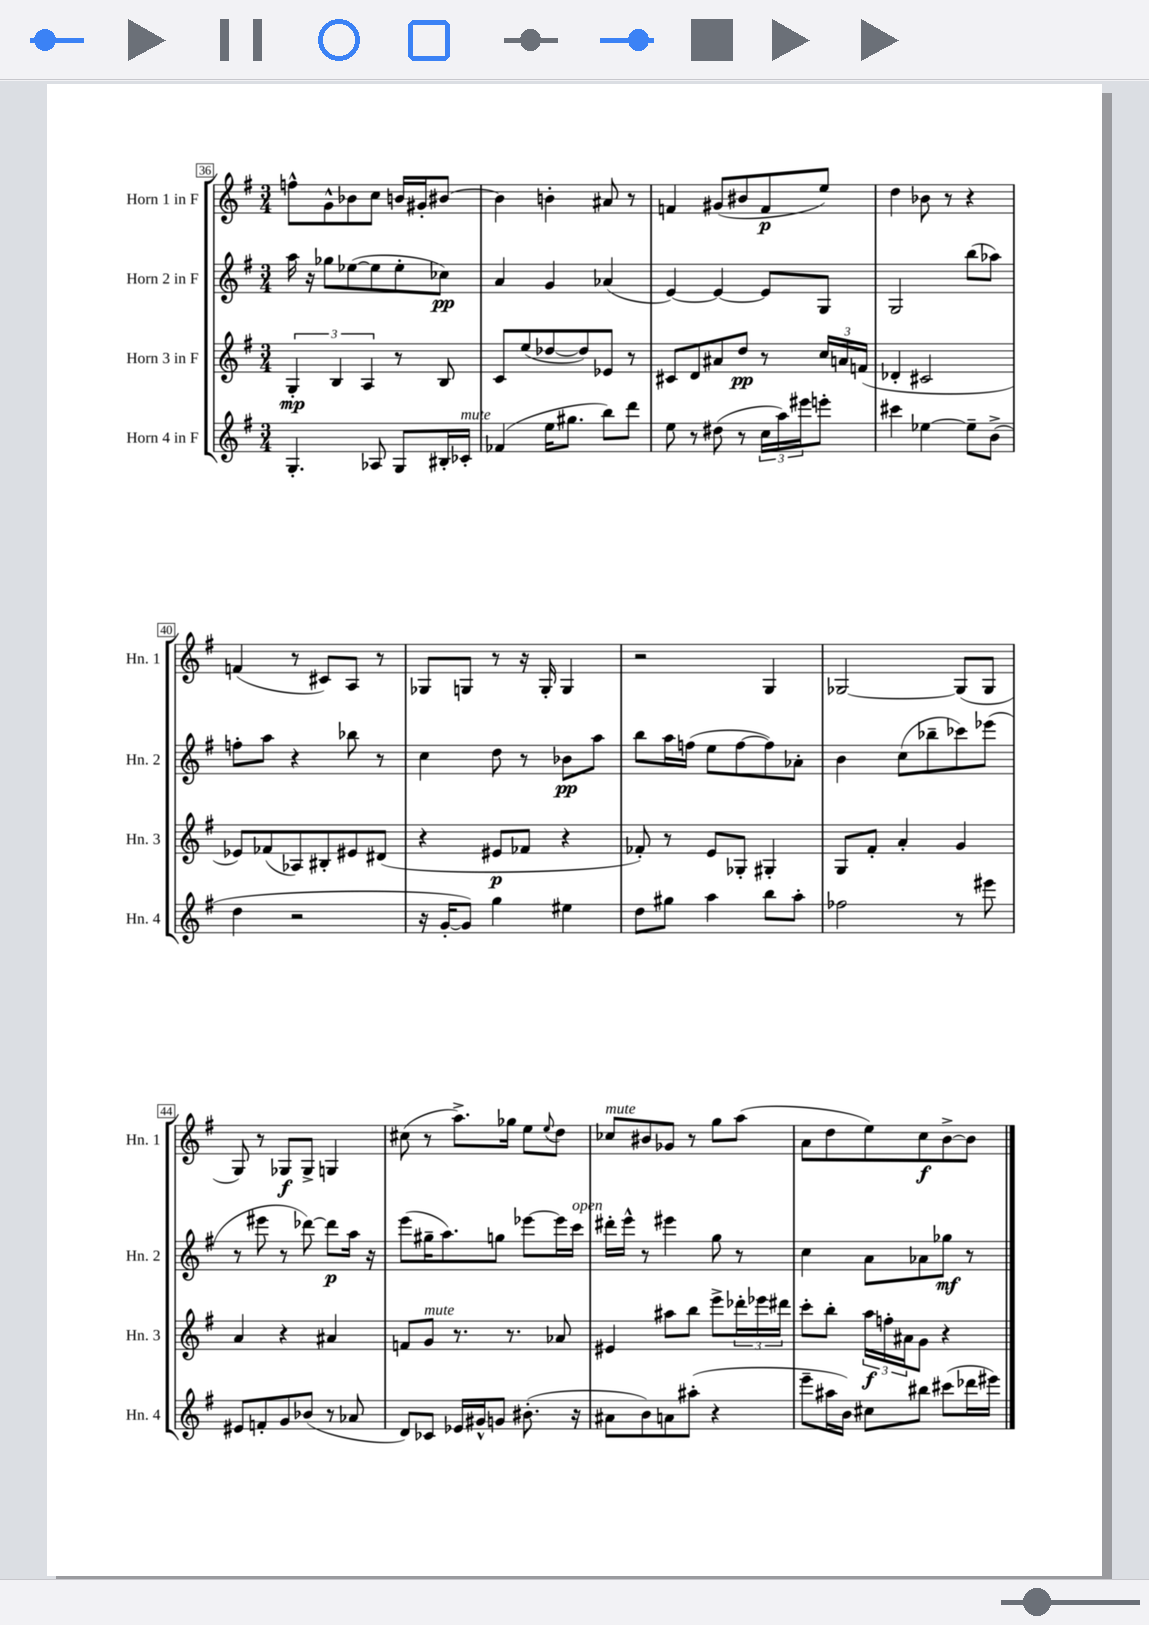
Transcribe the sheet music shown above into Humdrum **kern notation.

**kern	**kern	**kern	**kern
*staff4	*staff3	*staff2	*staff1
*clefG2	*clefG2	*clefG2	*clefG2
*k[f#]	*k[f#]	*k[f#]	*k[f#]
*M3/4	*M3/4	*M3/4	*M3/4
4.G'	6G'	16aa	8ff^^
.	.	16r	.
.	.	8gg-	8g^^
.	6B	.	.
.	.	([8ee-	8b-
.	6A	.	.
8A-	.	8ee-]	8cc
8G	8r	8ee-'	16b
.	.	.	16g#'
16B#'	8B	8cc-)	[8b#
16c-'	.	.	.
=	=	=	=
(4f-	8c	4a	4b#]
.	(8ee	.	.
16ee	[8dd-	4g	4b'
8.gg#	.	.	.
.	8dd-])	.	.
8bb)	8e-	(4a-	8a#
8ddd	8r	.	8r
=	=	=	=
8ee	8c#	[4e)	4f
8r	8d	.	.
(8dd#	8a#	4e_	(8g#
8r	8dd	.	8b#
24cc	8r	8e]	8f
24aa)	.	.	.
24eee#	.	.	.
8eee'	24cc	8G	8ee)
.	24a	.	.
.	(24f	.	.
=	=	=	=
4ccc#	4d-'	2G	4dd
[4ee-	2c#	.	8b-
.	.	.	8r
8ee-~]	.	(8bb	4r
(8b^	.	8aa-)	.
=	=	=	=
4dd	8e-)	8ff'	(4f
.	(8f-	8aa	.
2r	8A-)	4r	8r
.	8B#'	.	8c#)
.	8e#	8bb-	8A
.	(8d#	8r	8r
=	=	=	=
16r	4r	4cc	8G-
[16g'	.	.	.
8g])	.	.	8G
4gg	8e#	8dd	8r
.	8f-	8r	16r
.	.	.	16G'
4ee#	4r	8b-	4G
.	.	8aa	.
=	=	=	=
8dd	8f-')	8bb	2r
8gg#	8r	16aa	.
.	.	(16ff	.
4aa	8e	8ee	.
.	8G-'	[8ff	.
8bb	4G#'	8ff])	4G
8aa'	.	8a-'	.
=	=	=	=
2ff-	8G	4b	[2G-
.	8f#'	.	.
.	4a'	(8cc	.
.	.	8bb-~	.
8r	4g	8ccc-)	(8G-]
8eee#	.	(8eee-	8G-
=	=	=	=
8e#	4a	8r	8G)
8f'	.	8eee#	8r
8g	4r	8r	8G-
(8b-	.	[8ddd-)	8G-^
8r	4a#	8ddd-]	4G
8a-	.	16aa	.
.	.	16r	.
=	=	=	=
8d)	8f	(8eee	(8cc#
8c-	8g	16gg#~	8r
.	.	8.aa)	.
16e-	8.r	.	8.aa^)
16g#^^	.	.	.
8g	.	8gg	.
.	8.r	.	16gg-
(8.b#'	.	[8eee-	8ee
.	.	.	8qqee
.	8a-	16eee-]	8dd
16r	.	16ccc	.
=	=	=	=
8a#	4e#	16ddd#'	8cc-
.	.	16eee^^	.
8b)	.	8r	8b#
8a	8aa#	4eee#	8g-
(8aa#'	8bb	.	8r
4r	8eee^	8gg	8gg
.	24ddd-'	8r	(8aa
.	24eee-	.	.
.	24ddd#	.	.
=	=	=	=
8eee~	8ccc'	4cc	8a
16aa#	8bb'	.	8dd
16b)	.	.	.
8cc#	24aa	8a	8ee)
.	24ff'	.	.
.	24a#	.	.
8bb#	8g	8a-	8cc
(8ccc#	4r	8gg-	[8b^
16ddd-	.	8r	8b]
16eee#)	.	.	.
==	==	==	==
*-	*-	*-	*-
